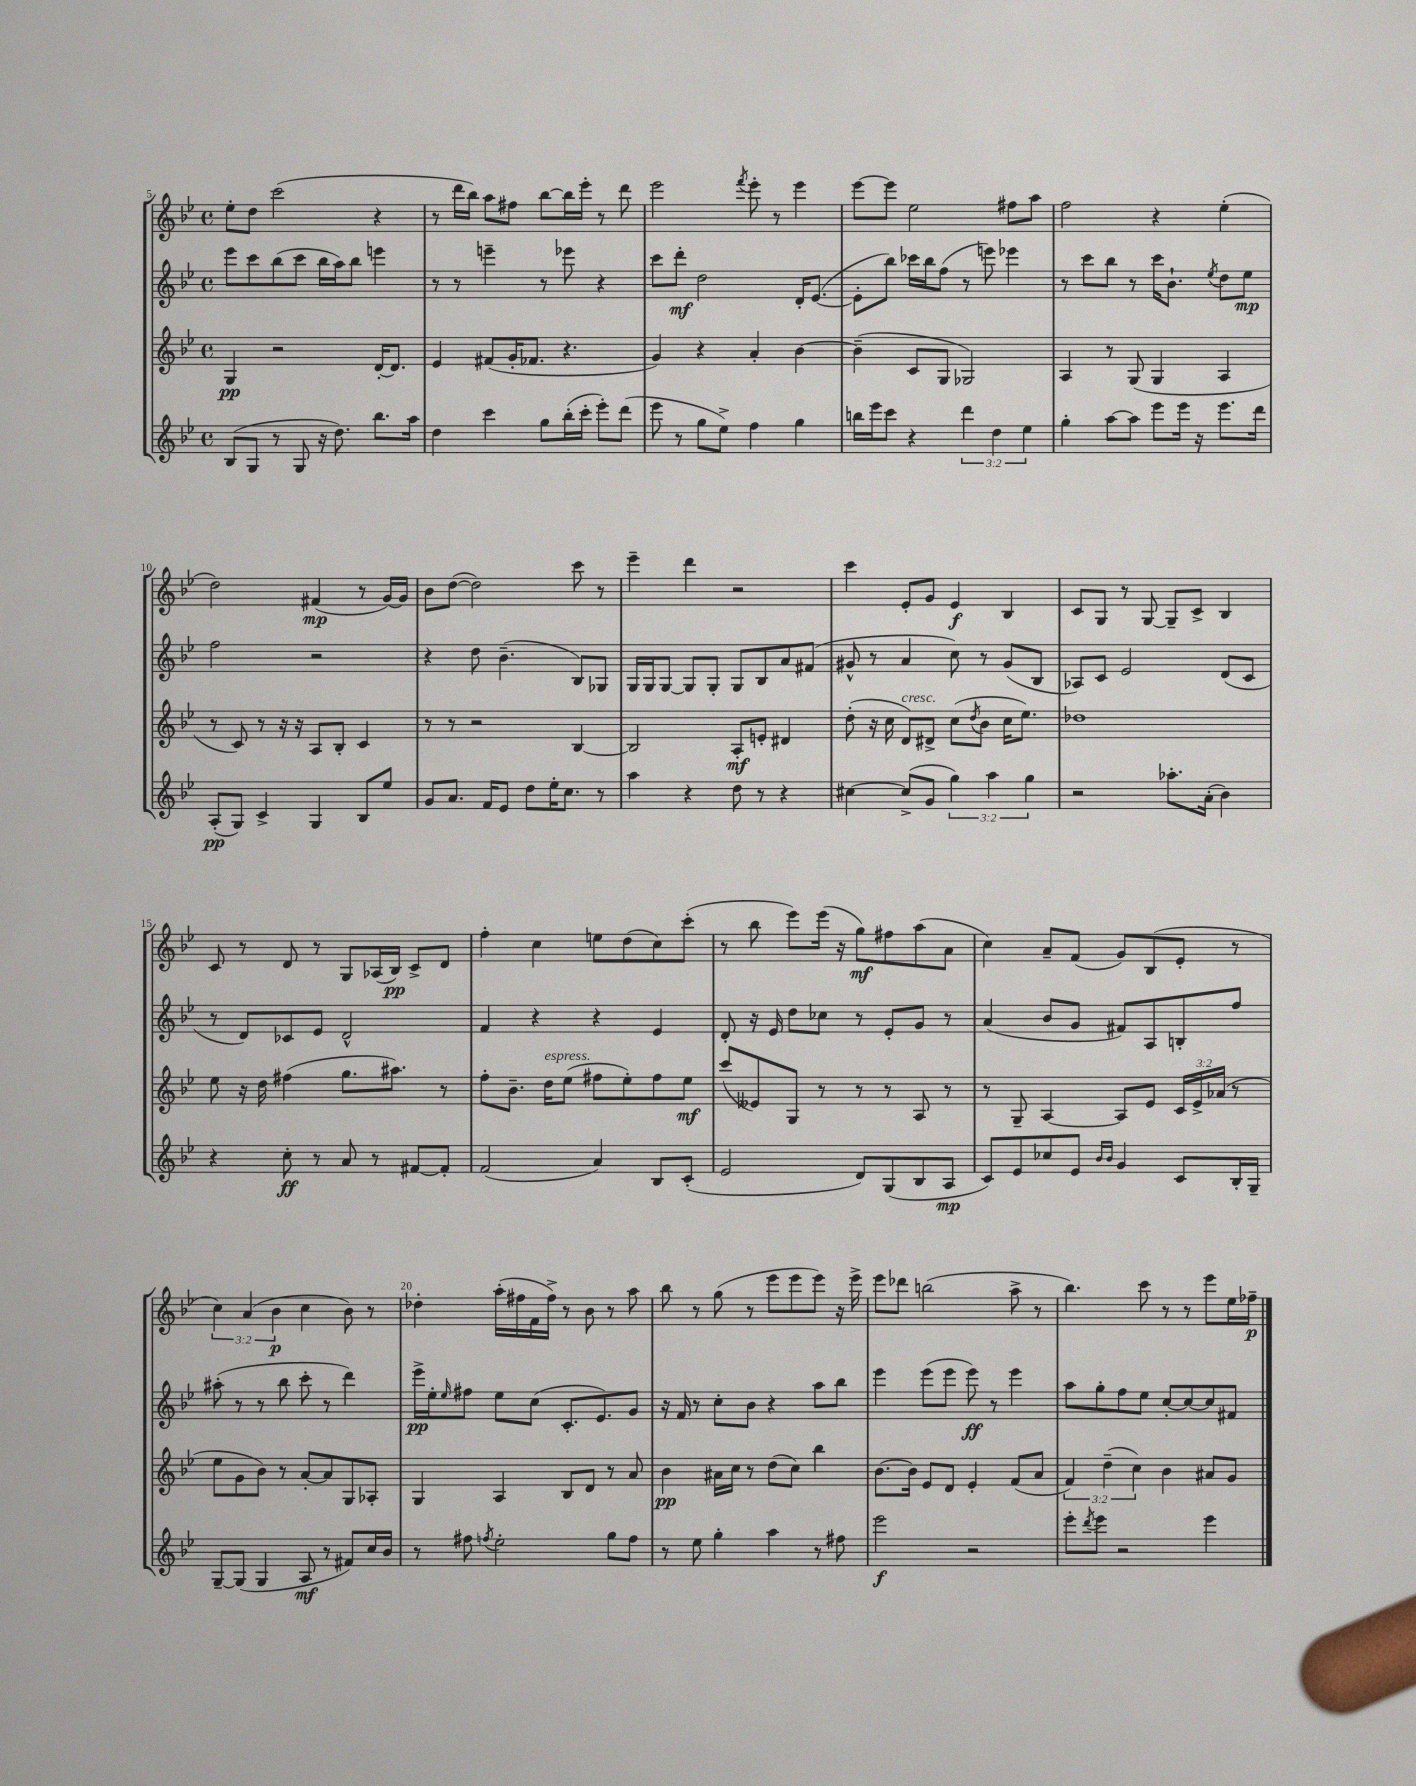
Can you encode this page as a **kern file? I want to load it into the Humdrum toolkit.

**kern	**dynam	**kern	**dynam	**kern	**dynam	**kern	**dynam
*part4	*part4	*part3	*part3	*part2	*part2	*part1	*part1
*staff4	*staff4	*staff3	*staff3	*staff2	*staff2	*staff1	*staff1
*clefG2	*	*clefG2	*	*clefG2	*	*clefG2	*
*k[b-e-]	*	*k[b-e-]	*	*k[b-e-]	*	*k[b-e-]	*
*M4/4	*	*M4/4	*	*M4/4	*	*M4/4	*
*met(c)	*	*met(c)	*	*met(c)	*	*met(c)	*
=5	=5	=5	=5	=5	=5	=5	=5
(8B-/L	.	4G/	pp	8eee-\L	.	8ee-'\L	.
8G/J	.	.	.	8ccc\	.	8dd\J	.
8r	.	2r	.	(8bb-\	.	(2ccc\	.
8G/	.	.	.	8ccc\J	.	.	.
16r	.	.	.	16bb-\LL	.	.	.
8.dd\)	.	.	.	16aa\J)	.	.	.
.	.	.	.	8bb-\J	.	.	.
8.bb-\L	.	[16d'/KL	.	4eeen\	.	4r	.
.	.	8.d/J]	.	.	.	.	.
16aa\Jk	.	.	.	.	.	.	.
=6	=6	=6	=6	=6	=6	=6	=6
4dd\	.	4e-/	.	8r	.	8r	.
.	.	.	.	8r	.	16ddd\LL	.
.	.	.	.	.	.	16bb-\JJ)	.
4ccc\	.	(8f#X/L	.	4eeen~\	.	8aa\L	.
.	.	16g'/K	.	.	.	8ff#X\J	.
.	.	8.f-X/J	.	.	.	.	.
8gg\L	.	.	.	8r	.	[8bb-\L	.
(16bb-'\L	.	4.r	.	8eee-X\	.	16bb-\L]	.
16ccc'\JJ	.	.	.	.	.	16eee-'\JJ	.
8eee-'\L)	.	.	.	4r	.	8r	.
(8ddd\J	.	.	.	.	.	8ddd\	.
=7	=7	=7	=7	=7	=7	=7	=7
8eee-\	.	4g/)	.	8ccc\L	.	2eee-\	.
8r	.	.	.	8ddd'\J	mf	.	.
8gg\L	.	4r	.	2dd\	.	.	.
8ee-^\J)	.	.	.	.	.	.	.
.	.	.	.	.	.	8qfff/	.
4ff\	.	4a'/	.	.	.	8eee-'\	.
.	.	.	.	.	.	8r	.
4gg\	.	[4b-\	.	16d'/KL	.	4eee-\	.
.	.	.	.	([8.e-/J	.	.	.
=8	=8	=8	=8	=8	=8	=8	=8
16bbn\LL	.	(4b-~\]	.	8e-'\L]	.	[8eee-\L	.
16eee-\J	.	.	.	.	.	.	.
8ccc\J	.	.	.	8bb-\J)	.	8eee-\J]	.
4r	.	8c/L	.	16ccc-X\LL	.	2ee-\	.
.	.	.	.	16bb-\J	.	.	.
.	.	8G/J	.	(8ff\J	.	.	.
6ddd\	.	2G-X/)	.	8r	.	.	.
.	.	.	.	8eeen\)	.	.	.
6dd\	.	.	.	.	.	.	.
.	.	.	.	4eee-X\	.	8ff#X\L	.
6ee-\	.	.	.	.	.	.	.
.	.	.	.	.	.	8aa\J	.
=9	=9	=9	=9	=9	=9	=9	=9
4gg'\	.	4A/	.	8r	.	2ff\	.
.	.	.	.	8ccc\L	.	.	.
[8aa\L	.	8r	.	8bb-\J	.	.	.
8aa\J]	.	(8G/	.	8r	.	.	.
8eee-\L	.	4G/	.	16ccc\KL	.	4r	.
.	.	.	.	8.b-`\J	.	.	.
16eee-\Jk	.	.	.	.	.	.	.
16r	.	.	.	.	.	.	.
.	.	.	.	8qee-/	.	.	.
8.eee-\L	.	4A/	.	8dd\L	.	(4ee-'\	.
.	.	.	.	8ee-\J	mp	.	.
16ddd\Jk	.	.	.	.	.	.	.
!!LO:LB:g=z
=10	=10	=10	=10	=10	=10	=10	=10
(8A'/L	pp	8r	.	2ff\	.	2dd\)	.
8G/J)	.	8c/)	.	.	.	.	.
4c^/	.	8r	.	.	.	.	.
.	.	16r	.	.	.	.	.
.	.	16r	.	.	.	.	.
4G/	.	8A/L	.	2r	.	(4f#X/	mp
.	.	8B-'/J	.	.	.	.	.
8B-/L	.	4c/	.	.	.	8r	.
8ee-/J	.	.	.	.	.	[16g/LL)	.
.	.	.	.	.	.	16g/JJ]	.
=11	=11	=11	=11	=11	=11	=11	=11
8g/L	.	8r	.	4r	.	8b-\L	.
8.a/J	.	8r	.	.	.	([8dd\J	.
.	.	2r	.	8dd\	.	2dd\])	.
16f/KL	.	.	.	.	.	.	.
8e-/J	.	.	.	(4.b-~\	.	.	.
8dd\L	.	.	.	.	.	.	.
16ee-'\K	.	.	.	.	.	.	.
8.cc\J	.	.	.	.	.	.	.
.	.	[4B-/	.	8B-/L)	.	8ccc\	.
8r	.	.	.	8G-X/J	.	8r	.
=12	=12	=12	=12	=12	=12	=12	=12
4aa\	.	2B-/]	.	16G/LL	.	4eee-~\	.
.	.	.	.	16G/J	.	.	.
.	.	.	.	[8G/J	.	.	.
4r	.	.	.	8G/L]	.	4ddd\	.
.	.	.	.	8G'/J	.	.	.
8dd\	.	8A'/L	mf	8G/L	.	2r	.
8r	.	8en'/J	.	8B-/	.	.	.
4r	.	4d#X/	.	8a/	.	.	.
.	.	.	.	(8f#X/J	.	.	.
=13	=13	=13	=13	=13	=13	=13	=13
[4cc#X\	.	(8dd'\	.	8g#X^^/	.	4ccc\	.
.	.	16r	.	8r	.	.	.
.	.	16cc\	.	.	.	.	.
!	!	!LO:TX:a:i:t=cresc.	!	!	!	!	!
(8cc#^/L]	.	8d/L)	.	4a/	.	8e-'/L	.
8g/J	.	8d#X^/J	.	.	.	8g/J	.
6gg\)	.	(8cc\L	.	8cc\)	.	4e-/	f
.	.	8qdd/	.	.	.	.	.
.	.	8b-\J	.	8r	.	.	.
6aa\	.	.	.	.	.	.	.
.	.	16cc\KL	.	(8g#/L	.	4B-/	.
.	.	8.ee-\J)	.	.	.	.	.
6gg\	.	.	.	.	.	.	.
.	.	.	.	8B-/J	.	.	.
=14	=14	=14	=14	=14	=14	=14	=14
2r	.	1dd-X	.	8A-X/L)	.	8c/L	.
.	.	.	.	8c/J	.	8G/J	.
.	.	.	.	2e-/	.	8r	.
.	.	.	.	.	.	[8G/	.
8.aa-X'\L	.	.	.	.	.	8G~/L]	.
.	.	.	.	.	.	8c^/J	.
(16a'\Jk	.	.	.	.	.	.	.
4b-\)	.	.	.	(8d/L	.	4B-/	.
.	.	.	.	8c/J	.	.	.
!!LO:LB:g=z
=15	=15	=15	=15	=15	=15	=15	=15
4r	.	8ee-\	.	8r	.	8c/	.
.	.	16r	.	8d/L)	.	8r	.
.	.	16dd\	.	.	.	.	.
8cc'\	ff	(4ff#X\	.	8c-X/	.	8d/	.
8r	.	.	.	8e-/J	.	8r	.
8a/	.	8.gg\L	.	2d^^/	.	8G/L	.
8r	.	.	.	.	.	(16A-X/L	.
.	.	8.aa#X\J)	.	.	.	16B-/JJ)	pp
[8f#X/L	.	.	.	.	.	8c^/L	.
8f#'/J]	.	8r	.	.	.	8d/J	.
=16	=16	=16	=16	=16	=16	=16	=16
(2f/	.	8ff'\L	.	4f/	.	4ff'\	.
.	.	8.b-~\J	.	.	.	.	.
.	.	.	.	4r	.	4cc\	.
!	!	!LO:TX:a:i:t=espress.	!	!	!	!	!
.	.	16dd\KL	.	.	.	.	.
.	.	(8ee-\J	.	.	.	.	.
4a/)	.	8ff#X\L	.	4r	.	8een\L	.
.	.	8ee-'\)	.	.	.	(8dd\	.
8B-/L	.	8ff#\	.	4e-/	.	8cc\)	.
(8c'/J	.	8ee-\J	mf	.	.	(8ccc'\J	.
=17	=17	=17	=17	=17	=17	=17	=17
2e-/	.	(8ccc/L	.	8d'/	.	8r	.
.	.	8e--X/)	.	16r	.	8bb-\	.
.	.	.	.	16e-/	.	.	.
.	.	8G/J	.	8dd\L	.	8eee-\L)	.
.	.	8r	.	8cc-X\J	.	(16eee-\Jk	.
.	.	.	.	.	.	16r	.
8d/L)	.	8r	.	8r	.	8gg\L)	mf
(8G/	.	8r	.	8e-'/L	.	8ff#X\	.
8B-/	.	8A/	.	8g/J	.	(8aa\	.
8A/J	mp	8r	.	8r	.	8a\J	.
=18	=18	=18	=18	=18	=18	=18	=18
8c/L)	.	8r	.	(4a/	.	4cc\)	.
8e-/	.	8G~/	.	.	.	.	.
8cc-X/	.	[4A/	.	8b-/L	.	8a~/L	.
8e-/J	.	.	.	8g/J	.	(8f/J	.
16qqb-/LL	.	.	.	.	.	.	.
16qqb-/JJ	.	.	.	.	.	.	.
4g/	.	8A/L]	.	8f#X/L)	.	8g/L)	.
.	.	8e-/J	.	8A/	.	(8B-/	.
8c/L	.	24c/LL	.	8Bn'/	.	8e-'/J	.
.	.	24e-^/	.	.	.	.	.
.	.	(24a-X/JJ	.	.	.	.	.
16B-'/L	.	8r	.	8ff/J	.	8r	.
16G~/JJ	.	.	.	.	.	.	.
!!LO:LB:g=z
=19	=19	=19	=19	=19	=19	=19	=19
[8G~/L	.	8ee-\L	.	(8aa#X'\	.	6cc\)	.
(8G/J]	.	8g\	.	8r	.	.	.
.	.	.	.	.	.	(6a/	.
4G/	.	8b-\J)	.	8r	.	.	.
.	.	.	.	.	.	6b-\	p
.	.	8r	.	8bb-\	.	.	.
8A/	mf	[8a'/L	.	8ccc'\	.	4cc\	.
8r	.	8a/]	.	8r	.	.	.
8f#X/L)	.	8G/	.	4ddd\)	.	8b-\)	.
16cc/L	.	8A-X'/J	.	.	.	8r	.
16b-/JJ	.	.	.	.	.	.	.
=20	=20	=20	=20	=20	=20	=20	=20
8r	.	4G/	.	16eee-^\LL	pp	4dd-X'\	.
.	.	.	.	16ee-'\J	.	.	.
.	.	.	.	16qqee-/	.	.	.
8ff#X\	.	.	.	8ff#X\J	.	.	.
8qffn/	.	.	.	.	.	.	.
2ee-'\	.	4A/	.	8ee-\L	.	(16aa'\LL	.
.	.	.	.	.	.	16ff#X\	.
.	.	.	.	(8cc\J	.	16f\	.
.	.	.	.	.	.	16ff#^\JJ)	.
.	.	8B-/L	.	8.c'/L	.	8r	.
.	.	8d/J	.	.	.	8b-\	.
.	.	.	.	8.e-/)	.	.	.
8gg\L	.	8r	.	.	.	8r	.
8ff\J	.	8a/	.	8g/J	.	8aa\	.
=21	=21	=21	=21	=21	=21	=21	=21
8r	.	4b-\	pp	16r	.	8bb-\	.
.	.	.	.	16f/	.	.	.
8ee-\	.	.	.	8r	.	8r	.
4gg'\	.	16a#X\LL	.	8cc'\L	.	(8gg\	.
.	.	16cc\JJ	.	.	.	.	.
.	.	8r	.	8b-\J	.	8r	.
4aa\	.	(8dd\L	.	4r	.	8eee-\L	.
.	.	8cc\J)	.	.	.	8eee-\	.
8r	.	4bb-\	.	8aa\L	.	8eee-\J)	.
8ff#X\	.	.	.	8bb-\J	.	16r	.
.	.	.	.	.	.	16eee-^\	.
=22	=22	=22	=22	=22	=22	=22	=22
2eee-\	f	[8.b-\L	.	4eee-\	.	8eee-\L	.
.	.	.	.	.	.	8ddd-X\J	.
.	.	16b-\Jk]	.	.	.	.	.
.	.	8e-/L	.	(8eee-\L	.	(2bbn\	.
.	.	8d/J	.	8eee-\J	.	.	.
2r	.	4e-'/	.	8eee-\)	ff	.	.
.	.	.	.	8r	.	.	.
.	.	(8f/L	.	4eee-\	.	8aa^\	.
.	.	8a/J	.	.	.	8r	.
=23	=23	=23	=23	=23	=23	=23	=23
8eee-'\L	.	6f/)	.	8aa\L	.	4.bb-\)	.
8qddd/	.	.	.	.	.	.	.
8eee-\J	.	.	.	8gg'\	.	.	.
.	.	(6dd~\	.	.	.	.	.
2r	.	.	.	8ff\	.	.	.
.	.	6cc\)	.	.	.	.	.
.	.	.	.	8ee-\J	.	8ccc\	.
.	.	4b-\	.	[8cc'/L	.	8r	.
.	.	.	.	8cc/_	.	8r	.
4eee-\	.	8a#X/L	.	8cc/]	.	8eee-\L	.
.	.	8g/J	.	8f#X/J	.	16ee-\L	.
.	.	.	.	.	.	16ff-X~\JJ	p
==	==	==	==	==	==	==	==
*-	*-	*-	*-	*-	*-	*-	*-
